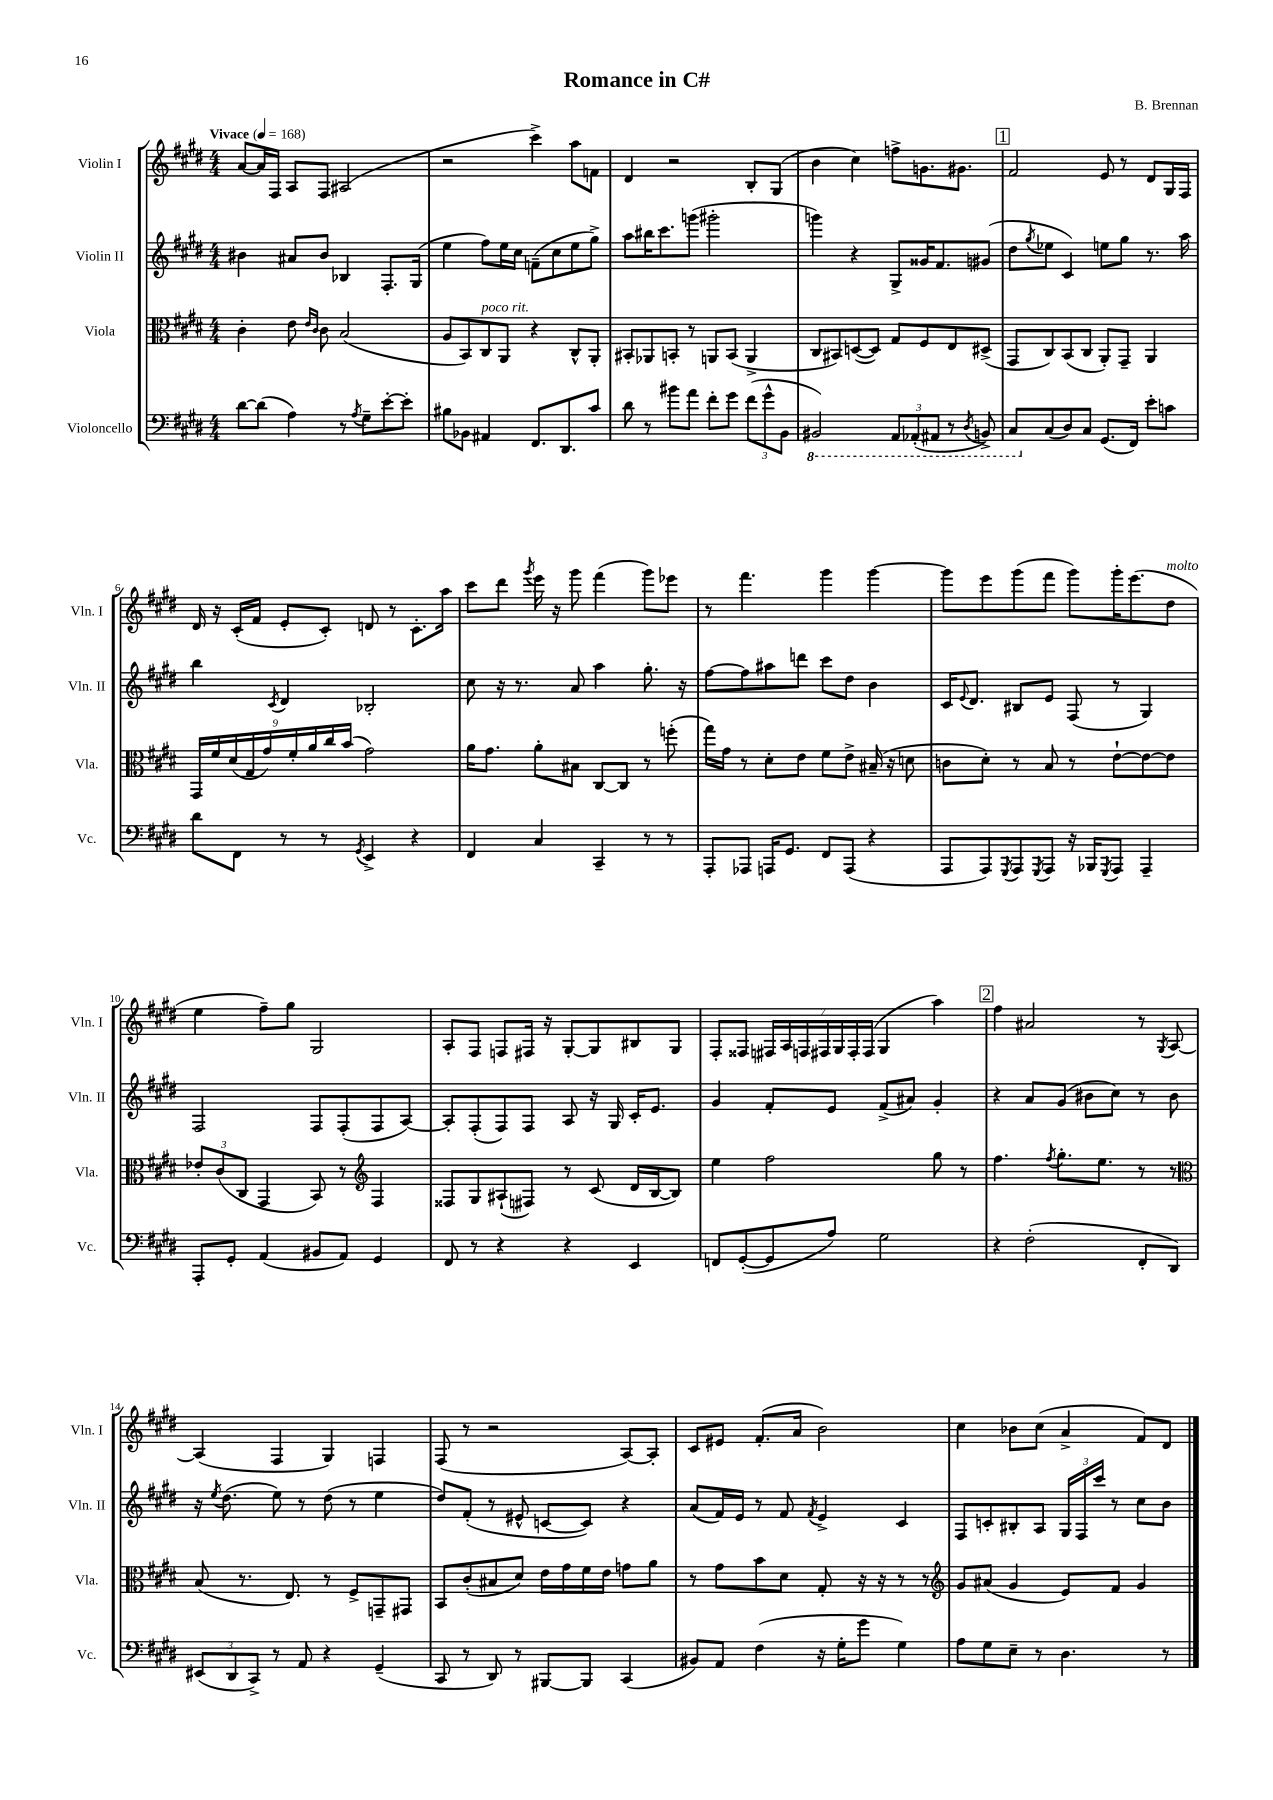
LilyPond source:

\header { title = "Romance in C#" composer = "B. Brennan" }
<<
\new StaffGroup <<
\new Staff = "s0" \with { instrumentName = "Violin I" shortInstrumentName = "Vln. I" } {
    \clef treble \key e \major \numericTimeSignature \time 4/4 \tempo "Vivace" 4 = 168
    a'8~ a'16 fis16 a8 fis8 ais2( |
    r2 cis'''4->) a''8 f'8 |
    dis'4 r2 b8-. gis8( |
    b'4 cis''4) f''8-> g'8. gis'8. |
    \mark \markup { \box "1" } fis'2 e'8 r8 dis'8 gis16 fis16 |
    dis'16 r16 cis'16-.( fis'16 e'8-. cis'8-.) d'8 r8 cis'8.-. a''16 |
    cis'''8 dis'''8 \acciaccatura { gis'''8 } e'''16 r16 gis'''8 fis'''4( gis'''8) ees'''8 |
    r8 fis'''4. gis'''4 gis'''4~ |
    gis'''8 e'''8 gis'''8( fis'''8 gis'''8) gis'''16-. e'''8.( dis''8^\markup { \italic "molto" } |
    e''4 fis''8--) gis''8 gis2 |
    a8-. fis8 f8 fis16 r16 gis8~-. gis8 bis8 gis8 |
    fis8-. fisis8 \tuplet 7/4 { fis16 a16 f16 fis16 gis16 fis16-. fis16( } gis4 a''4) |
    \mark \markup { \box "2" } fis''4 ais'2 r8 \acciaccatura { gis8 } a8~ |
    a4( fis4 gis4) f4 |
    fis8( r8 r2 a8~) a8-. |
    cis'8 eis'8 fis'8.-.( a'16 b'2) |
    cis''4 bes'8 cis''8( a'4-> fis'8) dis'8 \bar "|." |
}
\new Staff = "s1" \with { instrumentName = "Violin II" shortInstrumentName = "Vln. II" } {
    \clef treble \key e \major \numericTimeSignature \time 4/4
    bis'4 ais'8 bis'8 bes4 fis8.-. gis16( |
    e''4 fis''8) e''16 cis''16 f'8--( cis''8 e''8 gis''8->) |
    a''8 bis''16 cis'''8. g'''8( gis'''2-. |
    g'''4) r4 gis8-> gisis'16 fis'8. gis'8( |
    \mark \markup { \box "1" } dis''8 \acciaccatura { gis''8 } ees''8 cis'4) e''8 gis''8 r8. a''16 |
    b''4 \acciaccatura { cis'8 } dis'4 bes2-. |
    cis''8 r16 r8. a'8 a''4 gis''8.-. r16 |
    fis''8~ fis''8 ais''8 d'''8 cis'''8 dis''8 b'4 |
    cis'16 \appoggiatura { e'8 } dis'8. bis8 e'8 fis8( r8 gis4) |
    fis2 fis8 fis8-.( fis8 a8~) |
    a8-. fis8-.( fis8) fis8 a8 r16 gis16 cis'16-. e'8. |
    gis'4 fis'8-. e'8 fis'8->( ais'8) gis'4-. |
    \mark \markup { \box "2" } r4 a'8 gis'8( bis'8 cis''8) r8 bis'8 |
    r16 \acciaccatura { e''8 } dis''8.( e''8) r8 dis''8( r8 e''4 |
    dis''8) fis'8-.( r8 eis'8-^ c'8~ c'8) r4 |
    a'8( fis'16) e'16 r8 fis'8 \acciaccatura { fis'8 } e'4-> cis'4 |
    fis8 c'8-. bis8-. a8 \tuplet 3/2 { gis16 fis16 cis'''16 } r8 cis''8 b'8 \bar "|." |
}
\new Staff = "s2" \with { instrumentName = "Viola" shortInstrumentName = "Vla." } {
    \clef alto \key e \major \numericTimeSignature \time 4/4
    cis'4-. e'8 \grace { e'16 cis'16 } cis'8 b2( |
    a8 b,8) cis8^\markup { \italic "poco rit." } a,8 r4 cis8-^ a,8-. |
    bis,8-. aes,8 b,8-. r8 a,8 b,8( a,4-> |
    cis8 bis,8) d8~( d8) gis8 fis8 e8 dis8->( |
    \mark \markup { \box "1" } gis,8 cis8) b,8( cis8 a,8-.) gis,8-- a,4 |
    \tuplet 9/8 { gis,16 fis'16 dis'16( gis16 gis'16) fis'16-. a'16 cis''16 b'16( } gis'2) |
    a'16 gis'8. a'8-. bis8 cis8~ cis8 r8 f''8-.( |
    gis''16) gis'16 r8 dis'8-. e'8 fis'8 e'8-> bis16--( r16 d'8 |
    c'8 dis'8-.) r8 b8 r8 e'8~-! e'8~ e'8 |
    \tuplet 3/2 { ees'8-. cis'8( cis8 } gis,4 b,8) r8 \clef treble fis4 |
    fisis8 gis8 ais8-!( fis8) r8 cis'8( dis'16 b16~ b8) |
    e''4 fis''2 gis''8 r8 |
    \mark \markup { \box "2" } fis''4. \acciaccatura { fis''8 } gis''8.-. e''8. r8 r8 |
    \clef alto b8( r8. e8.) r8 fis8-> g,8-- gis,8 |
    b,8 cis'8-.( bis8 dis'8) e'16 gis'16 fis'16 e'16 g'8 a'8 |
    r8 gis'8 b'8 dis'8 gis8-. r16 r16 r8 r8 |
    \clef treble gis'8 ais'8( gis'4 e'8) fis'8 gis'4 \bar "|." |
}
\new Staff = "s3" \with { instrumentName = "Violoncello" shortInstrumentName = "Vc." } {
    \clef bass \key e \major \numericTimeSignature \time 4/4
    dis'8~ dis'8( a4) r8 \acciaccatura { a8 } gis8-- e'8~-. e'8-. |
    bis8 bes,8 ais,4 fis,8. dis,8. cis'8 |
    dis'8 r8 bis'8 a'8 fis'8-. gis'8 \tuplet 3/2 { fis'8( gis'8-^ b,8 } |
    \ottava #-1 bis,,2) \tuplet 3/2 { a,,8 aes,,8-.( ais,,8 } r8 \acciaccatura { dis,8 } b,,8->) |
    \mark \markup { \box "1" } cis,8 \ottava #0 cis8( dis8) cis8 gis,8.( fis,16) e'8-. c'8 |
    dis'8 fis,8 r8 r8 \acciaccatura { gis,8 } e,4-> r4 |
    fis,4 cis4 cis,4-- r8 r8 |
    a,,8-. aes,,8 a,,16 gis,8. fis,8 a,,8( r4 |
    a,,8 a,,8) \acciaccatura { gis,,8 } a,,8 \acciaccatura { gis,,8 } a,,8 r16 bes,,16 \acciaccatura { gis,,8 } a,,8 a,,4-- |
    a,,8-. gis,8-. a,4( bis,8 a,8) gis,4 |
    fis,8 r8 r4 r4 e,4 |
    f,8 gis,8~-.( gis,8 a8) gis2 |
    \mark \markup { \box "2" } r4 fis2-.( fis,8-. dis,8) |
    \tuplet 3/2 { eis,8( dis,8 cis,8->) } r8 a,8 r4 gis,4--( |
    cis,8 r8 dis,8) r8 bis,,8~ bis,,8 cis,4( |
    bis,8) a,8 fis4( r16 gis16-. gis'8 gis4) |
    a8 gis8 e8-- r8 dis4. r8 \bar "|." |
}
>>
>>
